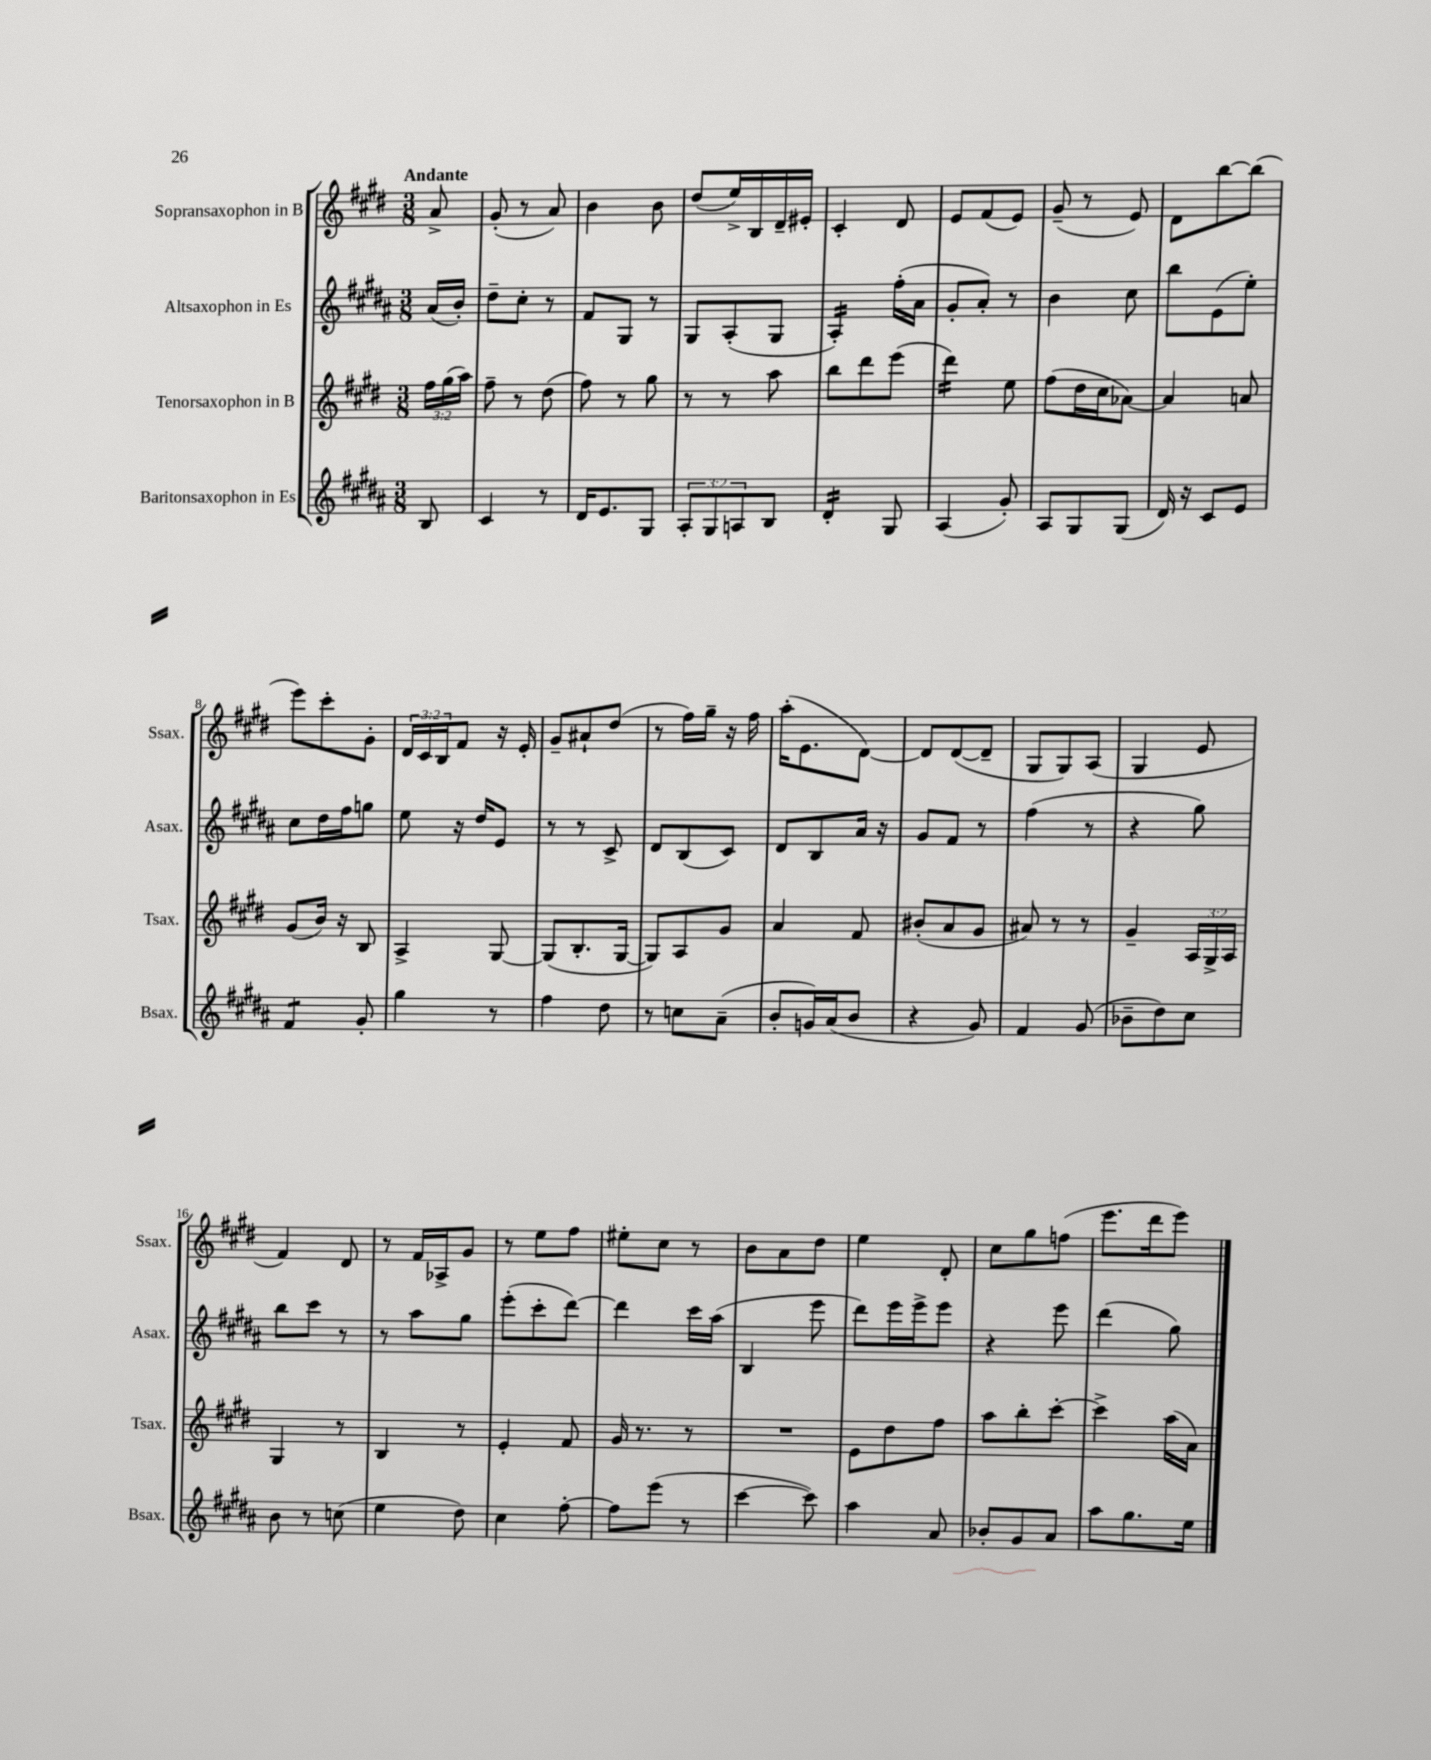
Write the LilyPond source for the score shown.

<<
\new StaffGroup <<
\new Staff = "s0" \with { instrumentName = "Sopransaxophon in B" shortInstrumentName = "Ssax." } {
    \clef treble \key e \major \numericTimeSignature \time 3/8 \override Staff.TupletNumber.text = #tuplet-number::calc-fraction-text \partial 8 \tempo "Andante"
    a'8-> |
    gis'8-.( r8 a'8) |
    b'4 b'8 |
    dis''8( e''16->) b16 dis'16-- eis'16-. |
    cis'4-. dis'8 |
    e'8 fis'8( e'8) |
    gis'8--( r8 e'8) |
    dis'8 b''8~ b''8( |
    e'''8) cis'''8-. gis'8-. |
    \tuplet 3/2 { dis'16 cis'16 b16 } fis'8 r16 e'16-. |
    gis'8-- ais'8-! dis''8( |
    r8 fis''16) gis''16-- r16 fis''16 |
    a''16-.( e'8. dis'8~) |
    dis'8 dis'8~( dis'8-- |
    gis8 gis8) a8( |
    gis4 e'8 |
    fis'4) dis'8 |
    r8 fis'16 aes16-> gis'8 |
    r8 e''8 fis''8 |
    eis''8-. cis''8 r8 |
    b'8 a'8 dis''8 |
    e''4 dis'8-. |
    cis''8 gis''8 f''8( |
    e'''8. dis'''16 e'''8) \bar "|." |
}
\new Staff = "s1" \with { instrumentName = "Altsaxophon in Es" shortInstrumentName = "Asax." } {
    \clef treble \key b \major \numericTimeSignature \time 3/8 \partial 8
    ais'16( b'16-.) |
    dis''8-- cis''8-. r8 |
    fis'8 gis8 r8 |
    gis8 ais8-.( gis8 |
    ais4:16-.) fis''16-.( ais'16 |
    gis'8-. ais'8-.) r8 |
    b'4 cis''8 |
    b''8 e'8( e''8-.) |
    cis''8 dis''16 fis''16 g''8 |
    e''8 r16 dis''16 e'8 |
    r8 r8 cis'8-> |
    dis'8 b8( cis'8) |
    dis'8 b8 ais'16 r16 |
    gis'8 fis'8 r8 |
    fis''4( r8 |
    r4 gis''8) |
    b''8 cis'''8 r8 |
    r8 ais''8 gis''8 |
    e'''8-.( cis'''8-. dis'''8~) |
    dis'''4 cis'''16 ais''16( |
    b4 e'''8 |
    dis'''8) e'''16 e'''16-> e'''8 |
    r4 e'''8 |
    dis'''4( gis''8) \bar "|." |
}
\new Staff = "s2" \with { instrumentName = "Tenorsaxophon in B" shortInstrumentName = "Tsax." } {
    \clef treble \key e \major \numericTimeSignature \time 3/8 \override Staff.TupletNumber.text = #tuplet-number::calc-fraction-text \partial 8
    \tuplet 3/2 { fis''16 gis''16( a''16) } |
    fis''8-- r8 dis''8( |
    fis''8) r8 gis''8 |
    r8 r8 a''8 |
    b''8 dis'''8 e'''8( |
    dis'''4:16) e''8 |
    fis''8( dis''16 cis''16 aes'8~) |
    aes'4 a'8 |
    gis'8( b'16) r16 b8 |
    a4-> gis8~ |
    gis8( b8.-. gis16~ |
    gis8) a8 gis'8 |
    a'4 fis'8 |
    bis'8-.( a'8 gis'8 |
    ais'8) r8 r8 |
    gis'4-- \tuplet 3/2 { a16 gis16-> a16 } |
    gis4 r8 |
    b4 r8 |
    e'4-. fis'8 |
    gis'16 r8. r8 |
    R4. |
    e'8 dis''8 fis''8 |
    a''8 b''8-. cis'''8~-. |
    cis'''4-> a''16( a'16) \bar "|." |
}
\new Staff = "s3" \with { instrumentName = "Baritonsaxophon in Es" shortInstrumentName = "Bsax." } {
    \clef treble \key b \major \numericTimeSignature \time 3/8 \override Staff.TupletNumber.text = #tuplet-number::calc-fraction-text \partial 8
    b8 |
    cis'4 r8 |
    dis'16 e'8. gis8 |
    \tuplet 3/2 { ais8-. gis8 a8 } b8 |
    dis'4:16-. gis8 |
    ais4( gis'8-.) |
    ais8 gis8 gis8( |
    dis'16) r16 cis'8 e'8 |
    fis'4:8 gis'8-. |
    gis''4 r8 |
    fis''4 dis''8 |
    r8 c''8 ais'8--( |
    b'8-. g'16) ais'16( b'8 |
    r4 gis'8) |
    fis'4 gis'8( |
    bes'8-- dis''8) cis''8 |
    b'8 r8 c''8( |
    e''4 dis''8) |
    cis''4 fis''8~-. |
    fis''8 e'''8( r8 |
    cis'''4~ cis'''8) |
    ais''4 ais'8 |
    bes'8-. gis'8 ais'8 |
    ais''8 gis''8. e''16 \bar "|." |
}
>>
>>
